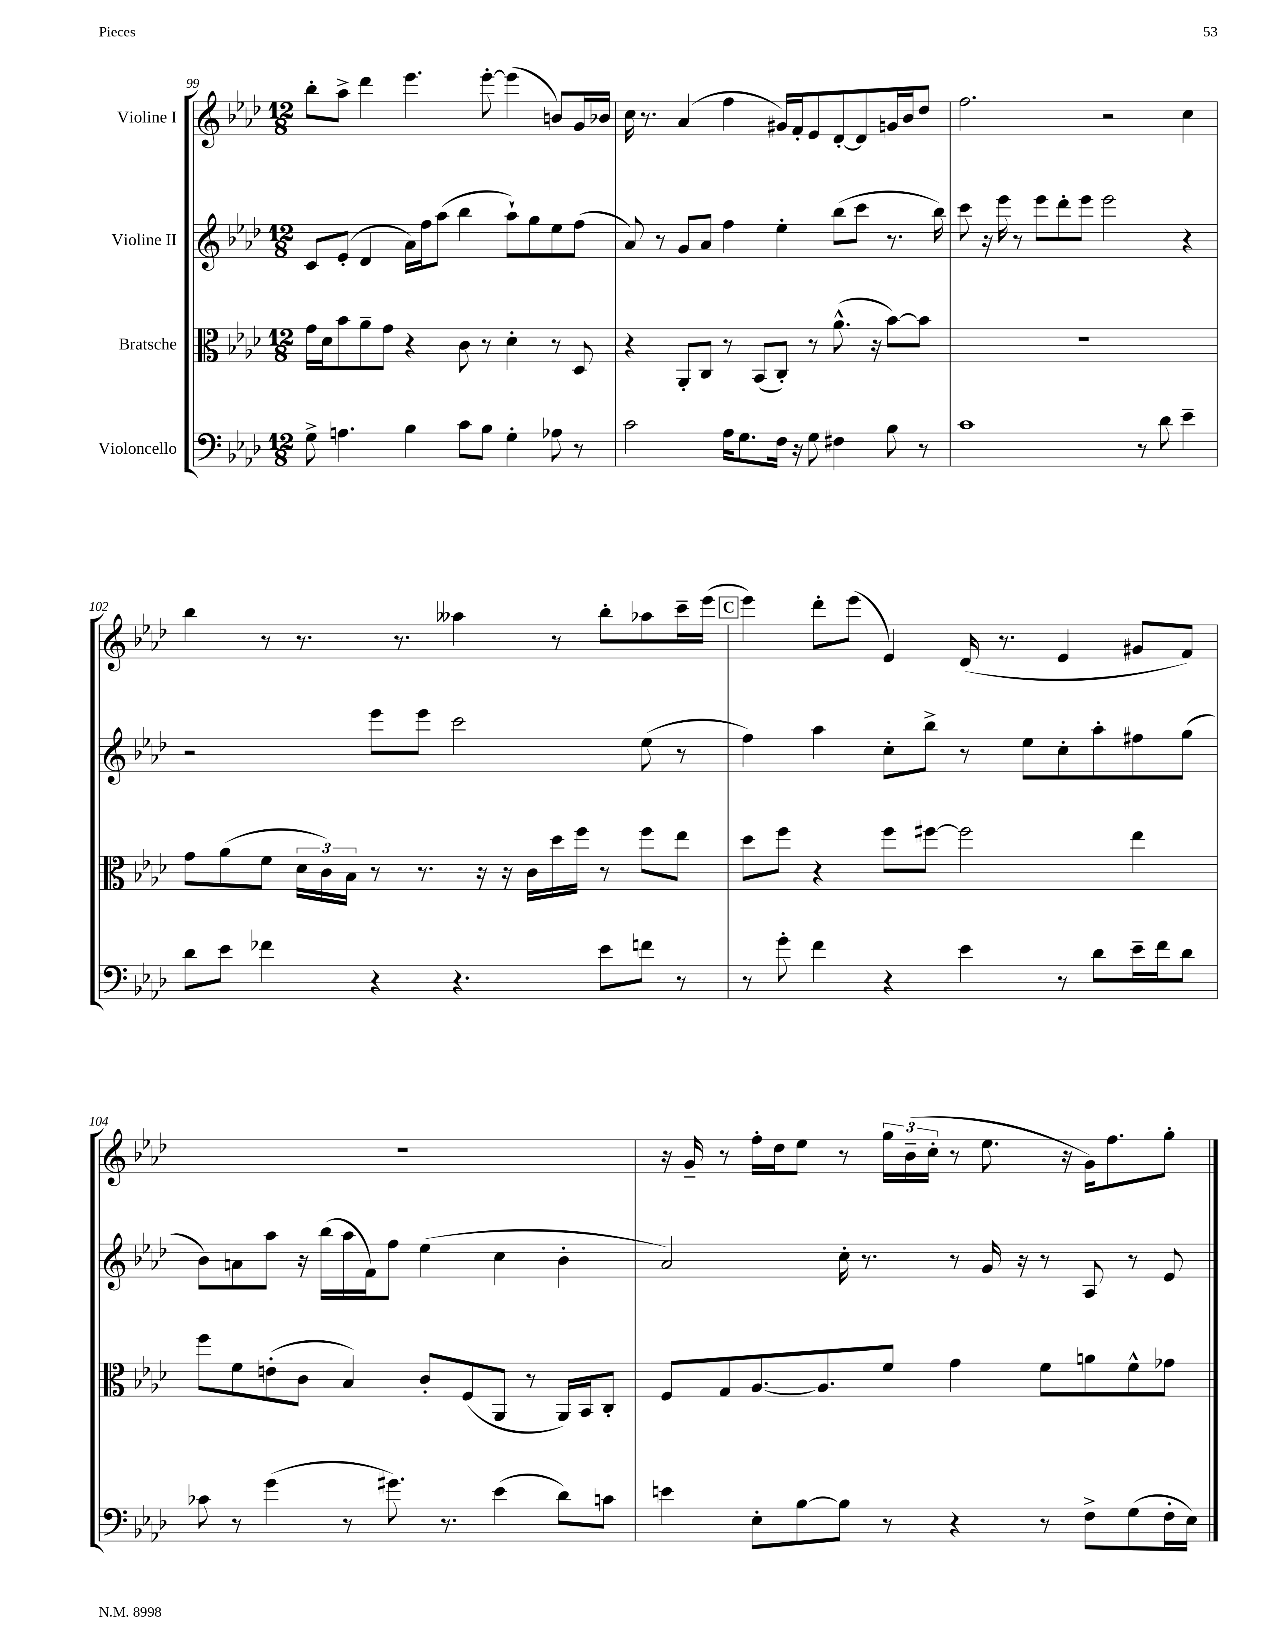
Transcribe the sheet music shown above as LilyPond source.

<<
\new StaffGroup <<
\new Staff = "s0" \with { instrumentName = "Violine I" } {
    \clef treble \key aes \major \numericTimeSignature \time 12/8
    \autoBeamOff bes''8[-. aes''8]-> des'''4 ees'''4. ees'''8~-. ees'''4( b'8[) g'16 bes'16] |
    c''16 r8. aes'4( f''4 gis'16[) f'16-. ees'8 des'8~-. des'8 g'16 bes'16 des''8] |
    f''2. r2 c''4 |
    bes''4 r8 r8. r8. aeses''4 r8 bes''8[-. aes''8 c'''16-- ees'''16]( |
    \mark \markup { \box "C" } ees'''4) des'''8[-. ees'''8]( ees'4) des'16( r8. ees'4 gis'8[ f'8]) |
    R1. |
    r16 g'16-- r8 f''16[-. des''16 ees''8] r8 \tuplet 3/2 { g''16[ bes'16--( c''16]-. } r8 ees''8. r16 g'16[) f''8. g''8]-. \bar "|." |
}
\new Staff = "s1" \with { instrumentName = "Violine II" } {
    \clef treble \key aes \major \numericTimeSignature \time 12/8
    \autoBeamOff c'8[ ees'8]-.( des'4 aes'16[) f''16 aes''8]( bes''4 aes''8[-!) g''8 ees''8 f''8]( |
    aes'8) r8 g'8[ aes'8] f''4 ees''4-. bes''8[( c'''8] r8. bes''16) |
    c'''8 r16 ees'''16 r8 ees'''8[ des'''8-. ees'''8] ees'''2 r4 |
    r2 ees'''8[ ees'''8] c'''2 ees''8( r8 |
    \mark \markup { \box "C" } f''4) aes''4 c''8[-. bes''8]-> r8 ees''8[ c''8-. aes''8-. fis''8 g''8]( |
    bes'8[) a'8 aes''8] r16 bes''16[( aes''16 f'16) f''8] ees''4( c''4 bes'4-. |
    aes'2) c''16-. r8. r8 g'16 r16 r8 aes8 r8 ees'8 \bar "|." |
}
\new Staff = "s2" \with { instrumentName = "Bratsche" } {
    \clef alto \key aes \major \numericTimeSignature \time 12/8
    \autoBeamOff g'16[ des'16 bes'8 aes'8-- g'8] r4 c'8 r8 des'4-. r8 des8 |
    r4 aes,8[-. c8] r8 bes,8[( c8]-.) r8 aes'8.-^( r16 bes'8[~) bes'8] |
    R1. |
    g'8[ aes'8( f'8] \tuplet 3/2 { des'16[ c'16) bes16] } r8 r8. r16 r16 c'16[ des''16 f''16] r8 f''8[ ees''8] |
    \mark \markup { \box "C" } des''8[ f''8] r4 f''8[ fis''8]~ fis''2 ees''4 |
    f''8[ f'8 e'8-.( c'8] bes4) c'8[-. f8( aes,8] r8 aes,16[) bes,16 c8]-. |
    f8[ g8 aes8.~ aes8. f'8] g'4 f'8[ a'8 f'8-^ ges'8] \bar "|." |
}
\new Staff = "s3" \with { instrumentName = "Violoncello" } {
    \clef bass \key aes \major \numericTimeSignature \time 12/8
    \autoBeamOff g8-> a4. bes4 c'8[ bes8] g4-. aes8 r8 |
    c'2 aes16[ g8. f16] r16 g8 fis4 bes8 r8 |
    c'1 r8 des'8 ees'4-- |
    des'8[ ees'8] fes'4 r4 r4. ees'8[ f'8] r8 |
    \mark \markup { \box "C" } r8 g'8-. f'4 r4 ees'4 r8 des'8[ ees'16-- f'16 des'8] |
    ces'8 r8 g'4( r8 gis'8.) r8. ees'4( des'8[) c'8] |
    e'4 ees8[-. bes8~ bes8] r8 r4 r8 f8[-> g8( f16-. ees16]) \bar "|." |
}
>>
>>
\layout { \context { \Score currentBarNumber = #99 } }
